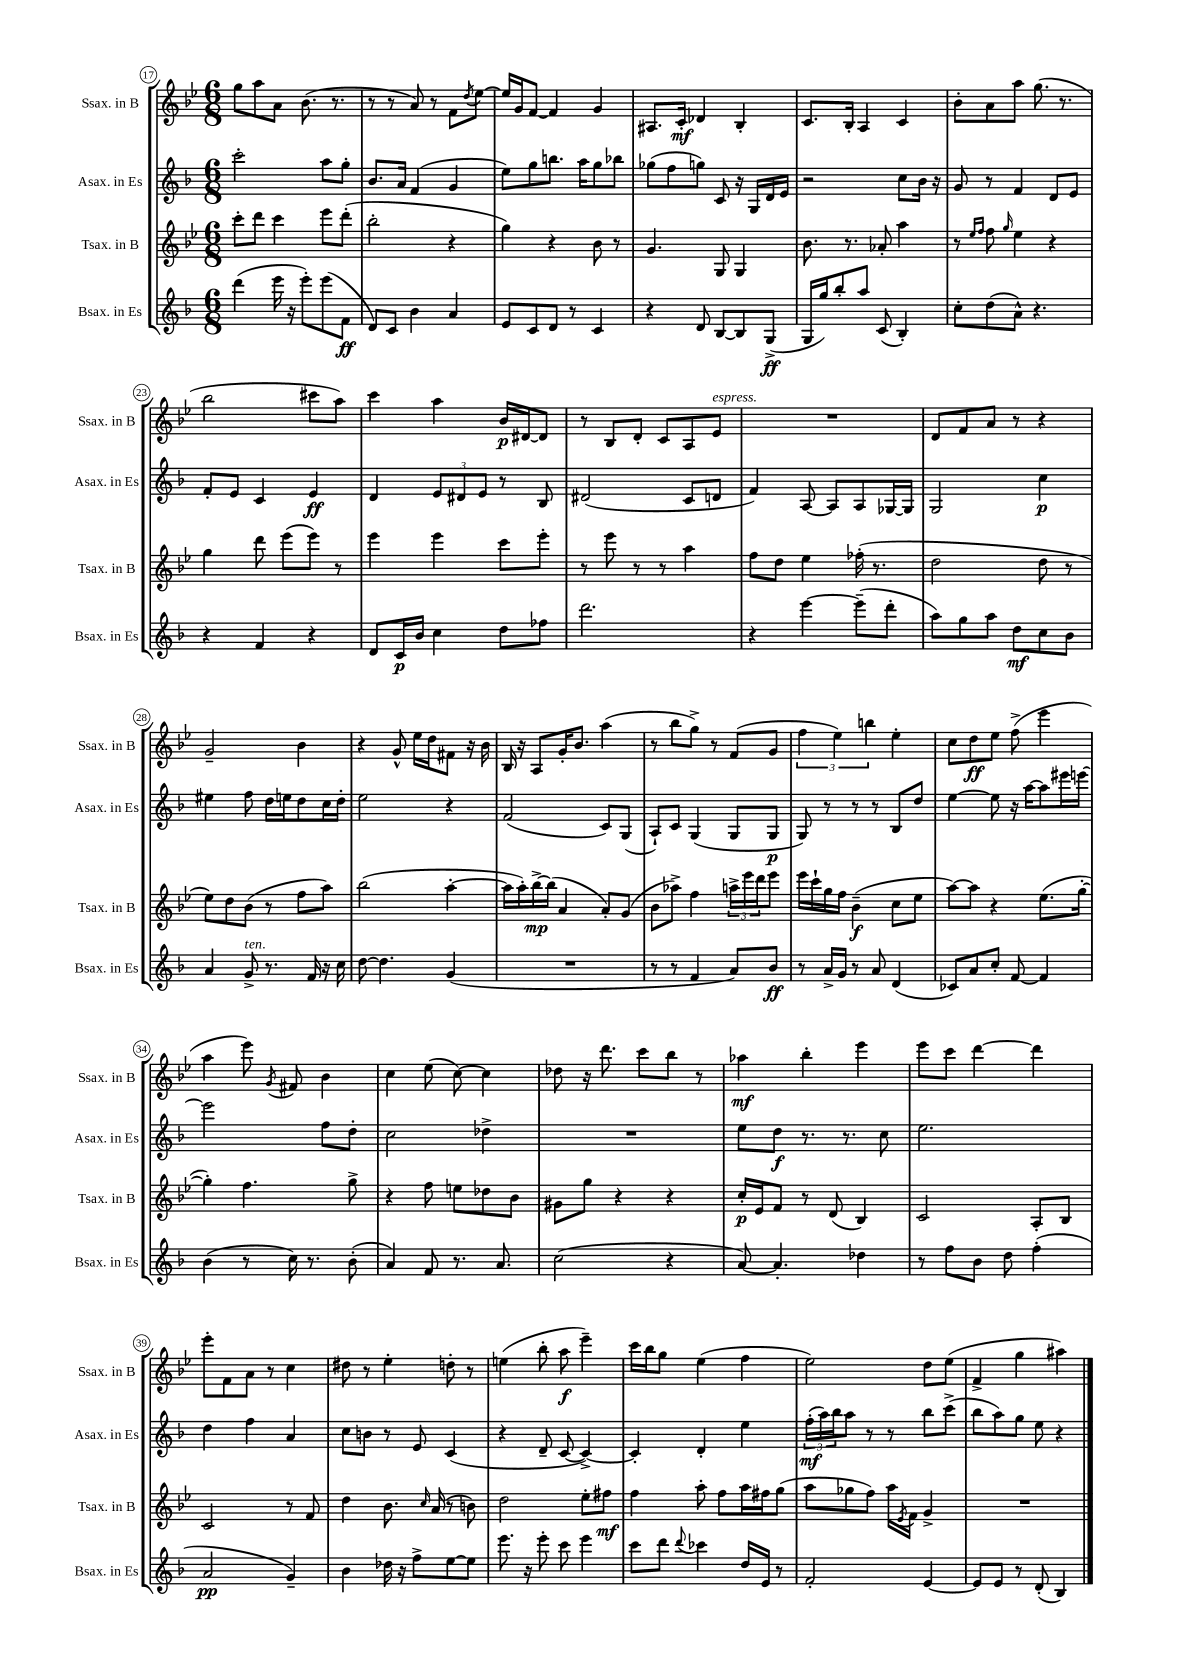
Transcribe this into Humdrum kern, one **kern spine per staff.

**kern	**kern	**kern	**kern
*staff4	*staff3	*staff2	*staff1
*clefG2	*clefG2	*clefG2	*clefG2
*k[b-]	*k[b-e-]	*k[b-]	*k[b-e-]
*M6/8	*M6/8	*M6/8	*M6/8
(4ddd	8ccc'	2ccc'	8gg
.	8ddd	.	8aa
16eee	4ccc	.	8a
16r	.	.	.
8eee')	.	.	(8.b-
(8eee	8eee-	8aa	.
.	.	.	8.r
8f	(8ddd'	8gg'	.
=	=	=	=
8d)	2bb-'	8.b-	8r
8c	.	.	8r
.	.	16a	.
4b-	.	(4f	8a)
.	.	.	8r
4a	4r	4g	8f
.	.	.	8qdd
.	.	.	[8ee-
=	=	=	=
8e	4gg)	8ee)	16ee-]
.	.	.	16g
8c	.	8gg	[8f
8d	4r	8.bb	4f]
8r	.	.	.
.	.	16aa	.
4c	8b-	8gg	4g
.	8r	8bb-	.
=	=	=	=
4r	4.g	(8gg-	8.A#
.	.	8ff	.
.	.	.	16c'
8d	.	8gg)	4d-
[8B-	8G	8c	.
8B-]	4G	16r	4B-'
.	.	16G	.
(8G^	.	16d	.
.	.	16e	.
=	=	=	=
16G	8.b-	2r	8.c
16gg)	.	.	.
8bb-'	.	.	.
.	8.r	.	16B-'
8aa	.	.	4A
(8c	8a-'	.	.
4B-')	4aa	8cc	4c
.	.	16b-	.
.	.	16r	.
=	=	=	=
8cc'	8r	8g	8b-'
.	16qqee-	.	.
.	16qqff	.	.
(8dd	8ff	8r	8a
.	16qqgg	.	.
8a^^)	4ee-	4f	8aa
4.r	.	.	(8.gg
.	4r	8d	.
.	.	.	8.r
.	.	8e	.
=	=	=	=
4r	4gg	8f'	2bb-
.	.	8e	.
4f	8ddd	4c	.
.	(8eee-	.	.
4r	8eee-)	4e	8ccc#
.	8r	.	8aa)
=	=	=	=
8d	4eee-	4d	4ccc
16c	.	.	.
16b-	.	.	.
4cc	4eee-	12e	4aa
.	.	12d#	.
.	.	12e	.
8dd	8ccc	8r	16b-
.	.	.	[16d#
8ff-	8eee-'	8B-	8d#]
=	=	=	=
2.ddd	8r	(2d#	8r
.	8eee-	.	8B-
.	8r	.	8d'
.	8r	.	8c
.	4aa	8c	8A
.	.	8d	8e-
=	=	=	=
4r	8ff	4f)	2.r
.	8dd	.	.
[4eee	4ee-	[8A	.
.	.	8A]	.
(8eee~]	(16ff-'	8A	.
.	8.r	.	.
8ddd'	.	[16G-	.
.	.	16G-]	.
=	=	=	=
8aa)	2dd	2G	8d
8gg	.	.	8f
8aa	.	.	8a
8dd	.	.	8r
8cc	8dd	4cc	4r
8b-	8r	.	.
=	=	=	=
4a	8ee-)	4ee#	2g~
.	8dd	.	.
8g^	(8b-	8ff	.
8.r	8r	16dd	.
.	.	16ee	.
.	8ff	8dd	4b-
16f	.	.	.
16r	8aa)	16cc	.
16cc	.	16dd'	.
=	=	=	=
[8dd	(2bb-	2ee	4r
4.dd]	.	.	.
.	.	.	8g^^
.	.	.	16ee-
.	.	.	16dd
(4g	[4aa'	4r	8f#
.	.	.	16r
.	.	.	16b-
=	=	=	=
2.r	16aa]	(2f	16B-
.	16aa')	.	16r
.	[16bb-^	.	8A
.	(16bb-]	.	.
.	4a	.	16g'
.	.	.	8.b-
.	8a')	8c)	(4aa
.	(8g	(8G	.
=	=	=	=
8r	8b-	8A`)	8r
8r	8aa-^)	8c	8bb-
4f	4ff	(4G	8gg^)
.	.	.	8r
8a)	24aa^	8G	(8f
.	24eee-	.	.
.	24ddd	.	.
8b-	8eee-	8G	8g
=	=	=	=
8r	16eee-	8G)	6ff
.	16ccc`	.	.
16a^	16gg	8r	.
.	.	.	6ee-)
16g	16ff	.	.
8r	(4b-~	8r	.
.	.	.	6bb
8a	.	8r	.
(4d	8cc	8B-	4ee-'
.	8ee-	8dd	.
=	=	=	=
8c-)	[8aa)	[4ee	8cc
8a	8aa]	.	8dd
8cc'	4r	8ee]	8ee-
[8f	.	16r	(8ff^
.	.	[16aa	.
4f]	(8.ee-	8aa]	4eee-
.	.	16eee#	.
.	[16gg'	[16eee	.
=	=	=	=
(4b-	4gg'])	2eee]	4aa
8r	4.ff	.	8eee-)
.	.	.	8qg
16cc)	.	.	8f#
8.r	.	.	.
.	.	8ff	4b-
(8b-'	8gg^	8dd'	.
=	=	=	=
4a)	4r	2cc	4cc
8f	8ff	.	(8ee-
8.r	8ee	.	[8cc)
.	8dd-	4dd-^	4cc]
8.a	.	.	.
.	8b-	.	.
=	=	=	=
(2cc	8g#	2.r	8dd-
.	8gg	.	16r
.	.	.	8.ddd
.	4r	.	.
.	.	.	8ccc
4r	4r	.	8bb-
.	.	.	8r
=	=	=	=
[8a)	16cc'	8ee	4aa-
.	16e-	.	.
4.a']	8f	8dd	.
.	8r	8.r	4bb-'
.	(8d	.	.
.	.	8.r	.
4dd-	4B-)	.	4eee-
.	.	8cc	.
=	=	=	=
8r	2c	2.ee	8eee-
8ff	.	.	8ccc
8b-	.	.	[4ddd
8dd	.	.	.
(4ff'	8A'	.	4ddd]
.	8B-	.	.
=	=	=	=
2a	2c	4dd	8eee-'
.	.	.	8f
.	.	4ff	8a
.	.	.	8r
4g~)	8r	4a	4cc
.	8f	.	.
=	=	=	=
4b-	4dd	8cc	8dd#
.	.	8b	8r
16dd-	8.b-	8r	4ee-'
16r	.	.	.
8ff^	.	8e	.
.	16qqcc	.	.
.	(16a	.	.
[8ee	8r	(4c	8dd'
8ee]	8b)	.	8r
=	=	=	=
8.eee	2dd	4r	(4ee
16r	.	.	.
8eee'	.	8d~	8bb-'
8ccc	.	[8c	8aa
4eee	8ee-'	4c^_)	4eee-~)
.	8ff#	.	.
=	=	=	=
8ccc	4ff	4c']	16ccc
.	.	.	16bb-
8ddd	.	.	8gg
8qqddd	.	.	.
4ccc-	8aa'	4d'	(4ee-
.	8ff	.	.
16dd	16aa	4ee	4ff
16e	16ff#	.	.
8r	(8gg	.	.
=	=	=	=
2f'	8aa	(24ff'	2ee-)
.	.	24aa)	.
.	.	24bb-	.
.	8gg-	8aa	.
.	8ff)	8r	.
.	16aa	8r	.
.	8qe-	.	.
.	16f	.	.
[4e	4g^	8bb-	8dd
.	.	(8ccc^	(8ee-
=	=	=	=
8e]	2.r	8bb-	4f^
8e	.	8aa)	.
8r	.	8gg	4gg
(8d'	.	8ee	.
4B-)	.	4r	4aa#)
==	==	==	==
*-	*-	*-	*-
